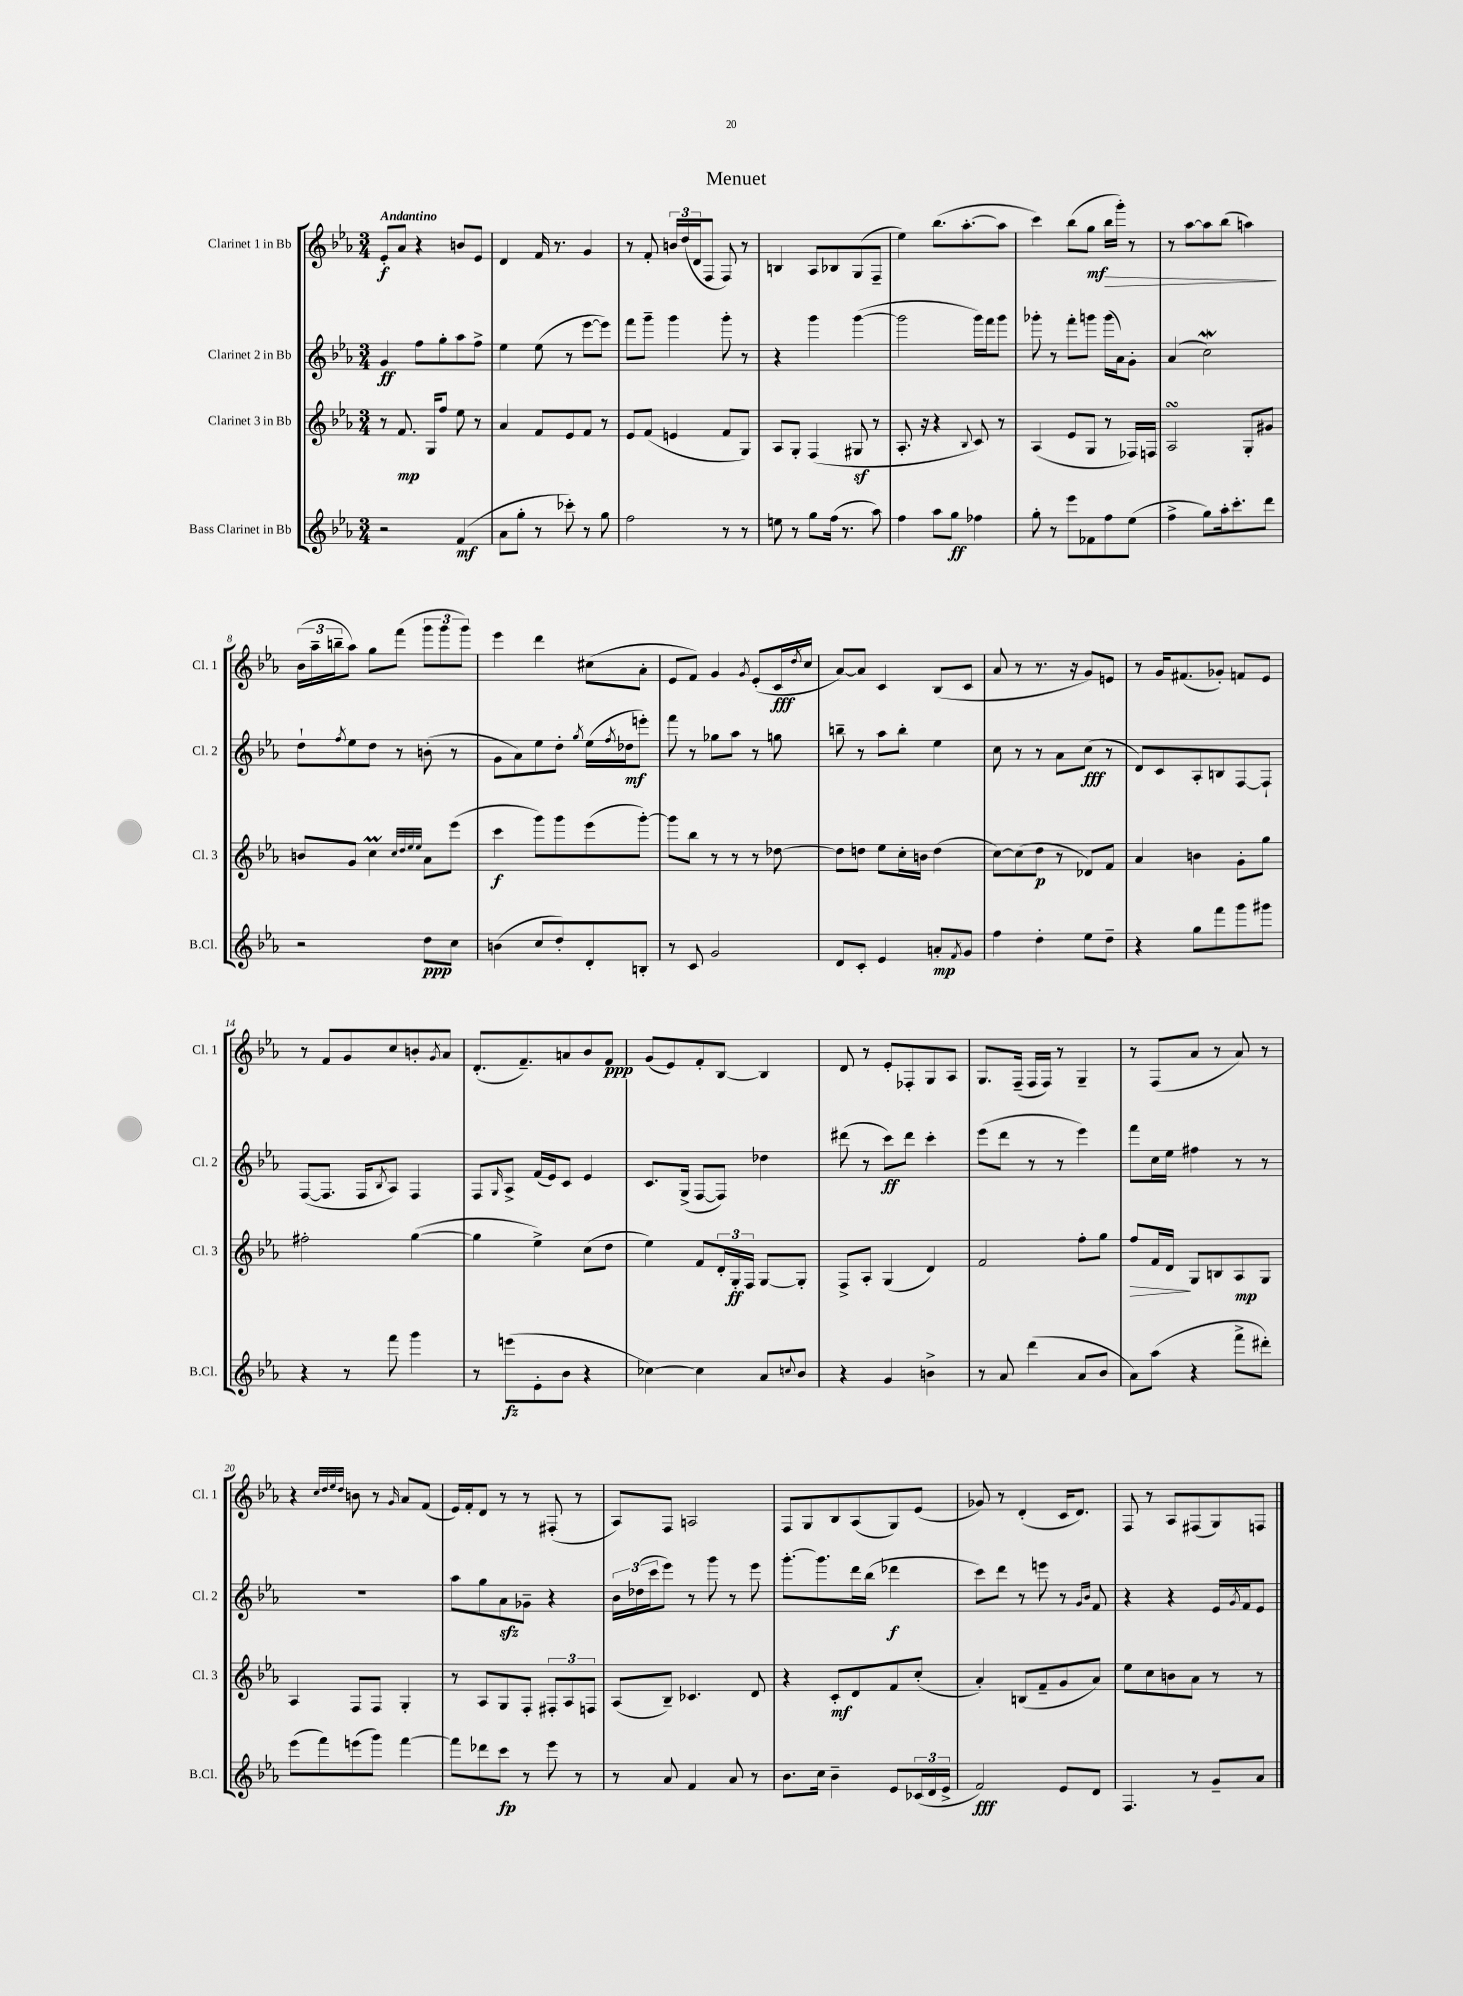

**kern	**kern	**kern	**kern
*staff4	*staff3	*staff2	*staff1
*clefG2	*clefG2	*clefG2	*clefG2
*k[b-e-a-]	*k[b-e-a-]	*k[b-e-a-]	*k[b-e-a-]
*M3/4	*M3/4	*M3/4	*M3/4
2r	8r	4g/	8e-'/L
.	8.f/	.	8a-/J
.	.	8ff\L	4r
.	16G/LK	.	.
.	8ff/J	8gg'\	.
(4f/	8ee-\	8aa-\	8b/L
.	8r	8ff^\J	8e-/J
=	=	=	=
8a-\L	4a-/	4ee-\	4d/
8gg'\J	.	.	.
8r	8f/L	(8ee-\	16f/
.	.	.	8.r
8ccc-'\)	8e-/	8r	.
8r	8f/J	[8eee-\L	4g/
8gg\	8r	8eee-\]J)	.
=	=	=	=
2ff\	8e-/L	8fff\L	8r
.	(8f/J	8ggg~\J	8f'/
.	4e/	4ggg\	24b/LL
.	.	.	(24dd/
.	.	.	24d/J
.	.	.	8F/J
8r	8f/L	8ggg'\	8F/)
8r	8G/J)	8r	8r
=	=	=	=
8ee\	8A-/L	4r	4B/
8r	8G'/J	.	.
8gg\L	(4F/	4ggg\	8A-/L
(16ff\Jk	.	.	8B-/
8.r	.	.	.
.	8G#/	([4ggg\	(8G/
8aa-\)	8r	.	8F~/J
=	=	=	=
4ff\	8.A-'/	2ggg\]	4ee-\)
.	16r	.	.
8aa-\L	4r	.	(8.bb-\L
8gg\J	.	.	.
.	.	.	[8.aa-'\
.	8qqB-/	.	.
4ff-\	8c/)	16ggg\LL)	.
.	.	16fff\J	.
.	8r	8ggg\J	8aa-\]J
=	=	=	=
8gg'\	(4A-/	8ggg-'\	4ccc\)
8r	.	8r	.
8eee-\L	8e-/L	8fff'\L	(8bb-\L
8f-\	8G/J	8ggg\J	8gg\J
8ff\	8r	(16ggg\LL	16bb-\LL
.	.	16a-\J)	16ggg'\JJ)
(8ee-\J	16F-/LL)	8g'\J	8r
.	16F/JJ	.	.
=	=	=	=
4ff^\	2A-/	(4a-/	8r
.	.	.	[8aa-\L
8gg\L)	.	2cc\)	8aa-\]
16aa-'\k	.	.	(8bb-\J
8.ccc'\	.	.	.
.	8G'/L	.	4aa\)
8ddd\J	8g#/J	.	.
=	=	=	=
2r	8b/L	8dd`\L	(24b-\LL
.	.	.	24aa-~\
.	.	.	24bb~\J
.	.	8qff/	.
.	8g/J	8ee-\	8aa-\J)
.	4cc\	8dd\J	8gg\L
.	.	8r	(8fff\J
.	32qqcc/LLL	.	.
.	32qqdd/	.	.
.	32qqee-/	.	.
.	32qqee-/JJJ	.	.
8dd\L	8a-\L	(8b'\	12ggg\L
.	.	.	12ggg\
8cc\J	(8eee-\J	8r	.
.	.	.	12ggg\J)
=	=	=	=
(4b\	4ccc\	8g\L	4eee-\
.	.	8a-\)	.
8cc/L	8ggg\L)	8ee-\	4ddd\
8dd'/)	8ggg\	8dd'\J	.
.	.	8qgg/	.
8d'/	(8eee-\	(16ee-\LL	(8cc#\L
.	.	8qff/	.
.	.	16dd-\J	.
8B'/J	[8ggg'\J)	8eee'\J)	8a-'\J
=	=	=	=
8r	8ggg\]L	8fff\	8e-/L
8c/	8bb-\J	8r	8f/J)
2g/	8r	8gg-\L	4g/
.	8r	8aa-\J	.
.	.	.	8qg/
.	8r	8r	(8e-'/L
.	[8dd-\	8gg\	16c/L
.	.	.	8qdd/
.	.	.	16cc/JJ
=	=	=	=
8d/L	8dd-\]L	8bb~\	[8a-/L)
8c'/J	8dd\J	8r	8a-/]J
4e-/	8ee-\L	8aa-\L	4c/
.	16cc'\L	8bb'\J	.
.	16b\JJ	.	.
8a'/L	(4dd\	4ee-\	(8B-/L
8qf/	.	.	.
8g/J	.	.	8c/J
=	=	=	=
4ff\	[8cc\L)	8cc\	8a-/
.	(8cc\]	8r	8r
4dd'\	8dd\J	8r	8.r
.	8r	8a-\L	.
.	.	.	16r
8ee-\L	8d-/L)	(8cc\J	8g/L)
8dd~\J	8f/J	8r	8e/J
=	=	=	=
4r	4a-/	8d/L)	8r
.	.	8c/	16g/LK
.	.	.	(8.f#/
8gg\L	4b\	8A-'/	.
8fff\	.	8B/	8g-'/J)
8ggg\	8g'\L	[8F/	8f/L
8ggg#\J	8gg\J	8F`/]J	8e-/J
=	=	=	=
4r	2ff#'\	([8F/L	8r
.	.	8.F/]J	8f/L
8r	.	.	8g/
.	.	16F/LK	.
.	.	8qB-/	.
8fff\	.	8A-/J)	8cc/
4ggg\	([4gg\	4F/	8b'/
.	.	.	8qg/
.	.	.	8a-/J
=	=	=	=
8r	4gg\]	8F/L	(8.d'/L
.	.	16qqG/	.
(8eee\L	.	8A-^/J	.
.	.	.	8.f~/)
8e-'\	4ee-^\)	(16f/LL	.
.	.	16e-/J)	.
8b-\J	.	8c/J	8a/
4r	(8cc\L	4e-/	8b-/
.	8dd\J	.	8f/J
=	=	=	=
[4cc-\)	4ee-\)	8.c/L	(8g/L
.	.	.	8e-/)
.	.	(16G^/Jk	.
4cc-\]	8f/L	[8F/L	8f'/
.	24d'/L	8F/]J)	[8B-/J
.	24G'/	.	.
.	24F/JJ	.	.
8a-/L	[8G/L	4dd-\	4B-/]
8qqcc/	.	.	.
8b-/J	8G'/]J	.	.
=	=	=	=
4r	8F^/L	(8ddd#\	8d/
.	8A-'/J	8r	8r
4g/	(4G/	8ccc\L)	8e-'/L
.	.	8ddd#\J	8F-'/
4b^\	4d/)	4ccc'\	8G/
.	.	.	8A-/J
=	=	=	=
8r	2f/	(8eee-\L	8.G/L
8a-/	.	8ddd\J	.
.	.	.	(16F~/Jk
(4ddd\	.	8r	16F/LL
.	.	.	16F/JJ)
.	.	8r	8r
8a-/L	8ff'\L	4eee-\)	4G~/
8b-/J	8gg\J	.	.
=	=	=	=
8a-\L)	8ff/L	8fff\L	8r
(8aa-\J	16f/L	16cc\L	(8F/L
.	16d/JJ	16ee-\JJ	.
4r	8G/L	4ff#\	8a-/J
.	8B/	.	8r
8fff^\L	8A-/	8r	8a-/)
8ddd#'\J)	8G/J	8r	8r
=	=	=	=
(8eee-\L	4A-/	2.r	4r
8fff\)	.	.	.
.	.	.	32qqcc/LLL
.	.	.	32qqdd/
.	.	.	32qqee-/
.	.	.	32qqdd/JJJ
(8eee\	8F/L	.	8b\
8ggg\J)	8F/J	.	8r
.	.	.	16qqg/
[4fff\	4G'/	.	8a-/L
.	.	.	(8f/J
=	=	=	=
8fff\]L	8r	8aa-\L	16e-/LL)
.	.	.	16f'/J
8ddd-\	8A-/L	8gg\	8d/J
8ccc\J	8G/	8a-\	8r
8r	8F'/J	8g-~\J	8r
8eee-\	12F#'/L	4r	(8F#'/
.	12A-/	.	.
8r	.	.	8r
.	12F/J	.	.
=	=	=	=
8r	(8A-/L	24b-\LL	8A-/L)
.	.	(24dd-\	.
.	.	24ccc\J	.
8a-/	8B-~/J)	8eee-\J)	8F/J
4f/	4.c-/	8r	2A/
.	.	8ggg\	.
8a-/	.	8r	.
8r	8d/	8eee-\	.
=	=	=	=
8.b-\L	4r	[8.ggg'\L	8F/L
.	.	.	8G/
16cc\Jk	.	8.ggg\]	.
4b-~\	8c'/L	.	8B-/
.	8d/	16ddd\L	(8A-/
.	.	(16bb-\JJ	.
8e-/L	8f/	4ddd-\	8G/)
(24c-/L	(8cc'/J	.	(8e-/J
24d/	.	.	.
24e-^/JJ	.	.	.
=	=	=	=
2f/)	4a-'/)	8ccc\L)	8g-/)
.	.	8ddd\J	8r
.	(8B/L	8r	(4d'/
.	8f~/	8eee\	.
8e-/L	8g/	8r	16c/LK
.	.	.	8.d/J)
.	.	16qqg/LL	.
.	.	16qqb-/JJ	.
8d/J	8a-/J)	8f/	.
=	=	=	=
4.F/	8ee-\L	4r	8F/
.	8cc\	.	8r
.	8b\	4r	8A-/L
8r	8a-\J	.	(8F#/
8g~/L	8r	16e-/LL	8G/)
.	.	8qg/	.
.	.	16f/J	.
8a-/J	8r	8e-/J	8F/J
==	==	==	==
*-	*-	*-	*-
